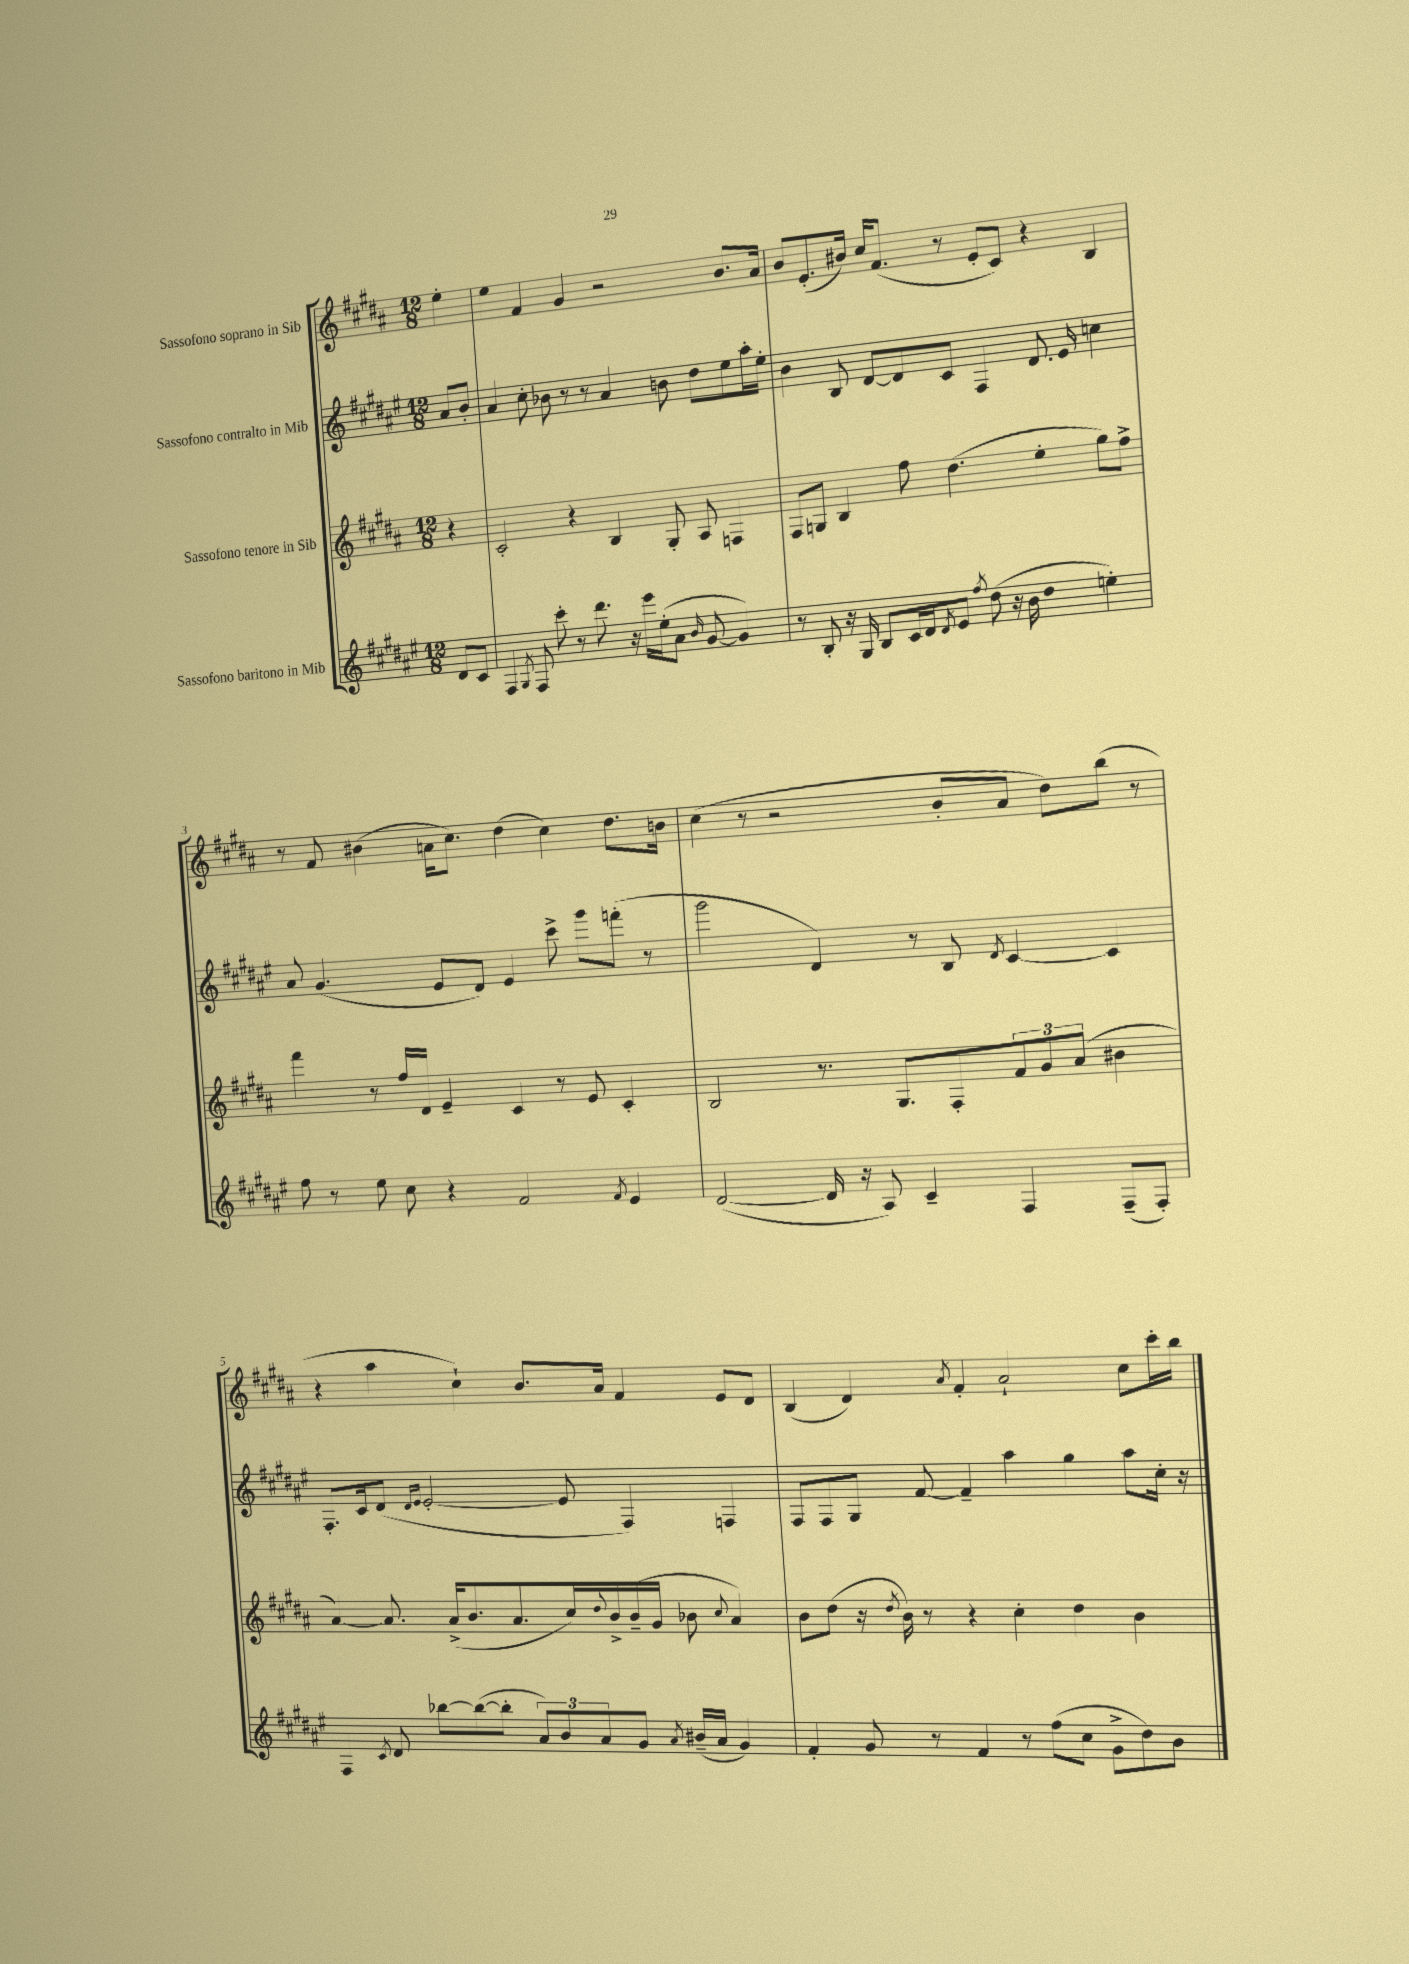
<<
\new StaffGroup <<
\new Staff = "s0" \with { instrumentName = "Sassofono soprano in Sib" } {
    \clef treble \key b \major \numericTimeSignature \time 12/8 \partial 4
    e''4-. |
    e''4 fis'4 gis'4 r2 b'8. ais'16 |
    b'8 e'8.-.( bis'16) cis''16 fis'8.( r8 e'8-. cis'8) r4 b4 |
    r8 fis'8 bis'4( a'16 cis''8.) dis''4( cis''4) dis''8. b'16 |
    cis''4( r8 r2 b'8-. ais'8 dis''8) b''8( r8 |
    r4 ais''4 cis''4-!) b'8. ais'16 fis'4 e'8 dis'8 |
    b4( dis'4) \acciaccatura { ais'8 } fis'4-. ais'2-! cis''8 cis'''16-. b''16 \bar "|." |
}
\new Staff = "s1" \with { instrumentName = "Sassofono contralto in Mib" } {
    \clef treble \key fis \major \numericTimeSignature \time 12/8 \partial 4
    ais'8 b'8-. |
    ais'4 cis''8-. bes'8 r8 r8 ais'4 b'8 dis''8 eis''8 ais''16-. eis''16-. |
    b'4 b8 dis'8~ dis'8 cis'8 fis4 dis'8. eis'16 c''4 |
    ais'8 gis'4.( eis'8 dis'8) eis'4 cis'''8-> gis'''8 f'''8-.( r8 |
    gis'''2 dis'4) r8 b8 \acciaccatura { dis'8 } cis'4~ cis'4 |
    fis8.-. cis'16 dis'8( \grace { dis'16 eis'16 } eis'2~-. eis'8 fis4) f4 |
    fis8 fis8 gis8 fis'8~ fis'4-- ais''4 gis''4 ais''8 cis''16-. r16 \bar "|." |
}
\new Staff = "s2" \with { instrumentName = "Sassofono tenore in Sib" } {
    \clef treble \key b \major \numericTimeSignature \time 12/8 \partial 4
    r4 |
    cis'2-. r4 b4 gis8-. ais8 f4 |
    fis8 g8 b4 fis''8 dis''4.( e''4-. gis''8) fis''8-> |
    fis'''4 r8 fis''16 dis'16 e'4-- cis'4 r8 e'8 cis'4-. |
    b2 r8. gis8. fis8-. \tuplet 3/2 { fis'8 gis'8 ais'8( } bis'4 |
    ais'4~) ais'8. ais'16->( b'8. ais'8. cis''16) \appoggiatura { dis''8 } b'16-> b'16--( gis'16 bes'8 \appoggiatura { cis''8 } ais'4) |
    b'8 dis''8( r16 \acciaccatura { dis''8 } b'16) r8 r4 cis''4-. dis''4 b'4 \bar "|." |
}
\new Staff = "s3" \with { instrumentName = "Sassofono baritono in Mib" } {
    \clef treble \key fis \major \numericTimeSignature \time 12/8 \partial 4
    dis'8 cis'8 |
    fis4 \acciaccatura { gis8 } fis8 cis'''8-. r8 dis'''8. r16 eis'''16 eis''16-.( ais'8 \grace { b'16 } gis'8~ gis'4) |
    r8 b8-. r16 gis16 b8 cis'16 dis'16 \acciaccatura { dis'8 } eis'8 \acciaccatura { fis''8 } dis''8( r16 b'16 dis''4 e''4-.) |
    fis''8 r8 eis''8 cis''8 r4 fis'2 \acciaccatura { fis'8 } eis'4 |
    dis'2~( dis'16 r16 ais8) cis'4-- fis4 fis8--( fis8-.) |
    fis4 \acciaccatura { cis'8 } dis'8 bes''8~ bes''8~( bes''8-. \tuplet 3/2 { ais'8) b'8 ais'8 } gis'8 \acciaccatura { ais'8 } bis'16--( ais'16 gis'4) |
    fis'4-. gis'8 r8 fis'4 r8 fis''8( cis''8 gis'8-> dis''8) b'8 \bar "|." |
}
>>
>>
